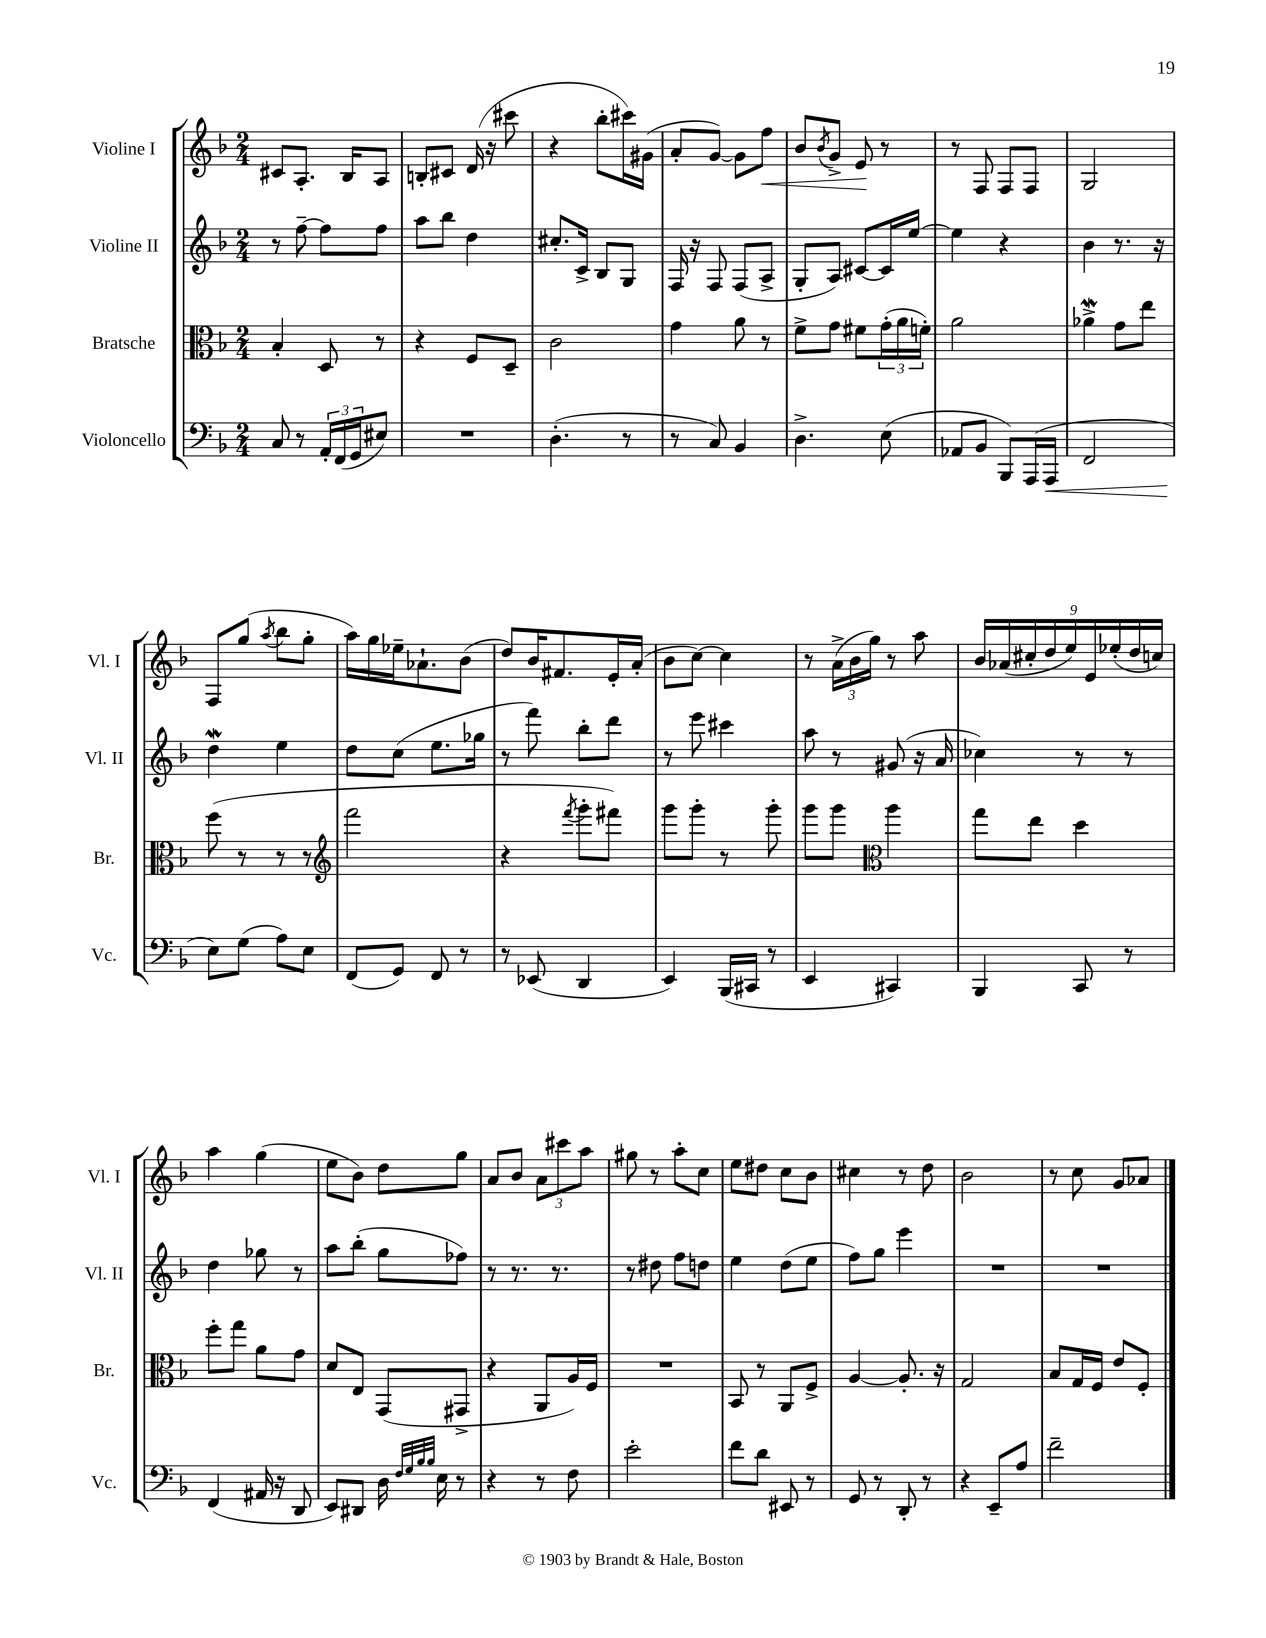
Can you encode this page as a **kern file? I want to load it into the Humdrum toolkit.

**kern	**dynam	**kern	**kern	**kern	**dynam
*part4	*part4	*part3	*part2	*part1	*part1
*staff4	*staff4	*staff3	*staff2	*staff1	*staff1
*I"Violoncello	*	*I"Bratsche	*I"Violine II	*I"Violine I	*
*I'Vc.	*	*I'Br.	*I'Vl. II	*I'Vl. I	*
*clefF4	*	*clefC3	*clefG2	*clefG2	*
*k[b-]	*	*k[b-]	*k[b-]	*k[b-]	*
*M2/4	*	*M2/4	*M2/4	*M2/4	*
=1	=1	=1	=1	=1	=1
8C/	.	4B-'/	8r	8c#X/L	.
8r	.	.	[8ff~\	8.A'/J	.
24AA'/LL	.	8D/	8ff\L]	.	.
(24FF/	.	.	.	.	.
.	.	.	.	16B-/KL	.
24GG/J	.	.	.	.	.
8E#X/J)	.	8r	8ff\J	8A/J	.
=2	=2	=2	=2	=2	=2
2r	.	4r	8aa\L	8Bn'/L	.
.	.	.	8bb-\J	8c#X/J	.
.	.	8F/L	4dd\	(16d/	.
.	.	.	.	16r	.
.	.	8D~/J	.	8ccc#X\	.
=3	=3	=3	=3	=3	=3
(4.D'\	.	2c\	8.cc#X'/L	4r	.
.	.	.	16c^/Jk	.	.
.	.	.	8B-/L	8bb-'\L	.
8r	.	.	8G/J	16ccc#X\L)	.
.	.	.	.	(16g#X\JJ	.
=4	=4	=4	=4	=4	=4
8r	.	4g\	16F/	8a'/L	.
.	.	.	16r	.	.
8C/)	.	.	8F/	[8g/J)	.
4BB-/	.	8a\	(8F/L	8g\L]	.
!	!	!	!	!	!LO:HP:b
.	.	8r	8A^/J	8ff\J	<
=5	=5	=5	=5	=5	=5
4.D^\	.	8f^\L	8G'/L	8b-/L	.
.	.	.	.	8qb-/	.
.	.	8g\J	8A/J)	8g^/J	.
.	.	8f#X\L	[8c#X/L	8e/	.
(8E\	.	(24g'\L	16c#/L]	8r	[
.	.	24a\	.	.	.
.	.	.	[16ee/JJ	.	.
.	.	24fn'\JJ)	.	.	.
=6	=6	=6	=6	=6	=6
8AA-X/L	.	2a\	4ee\]	8r	.
8BB-/J	.	.	.	8F/	.
8BBB-/L)	.	.	4r	8F/L	.
(16AAA/L	.	.	.	8F/J	.
!	!LO:HP:b	!	!	!	!
16AAA/JJ	<	.	.	.	.
=7	=7	=7	=7	=7	=7
2FF/	.	4a-Xw^\	4b-\	2G/	.
.	.	8g\L	8.r	.	.
.	.	8ee\J	.	.	.
.	.	.	16r	.	.
!!LO:LB:g=z
=8	=8	=8	=8	=8	=8
8E\L)	.	(8ff\	4ddW\	8F/L	.
(8G\J	[	8r	.	(8gg/J	.
.	.	.	.	8qaa/	.
8A\L)	.	8r	4ee\	8bb-\L	.
8E\J	.	8r	.	8gg'\J	.
=9	=9	=9	=9	=9	=9
*	*	*clefG2	*	*	*
(8FF/L	.	2fff\	8dd\L	16aa\LL)	.
.	.	.	.	16gg\	.
8GG/J)	.	.	(8cc\J	16ee-X~\J	.
.	.	.	.	8.a-X`\	.
8FF/	.	.	8.ee\L	.	.
8r	.	.	.	(8b-\J	.
.	.	.	16gg-X\Jk	.	.
=10	=10	=10	=10	=10	=10
8r	.	4r	8r	8dd/L)	.
(8EE-X/	.	.	8fff\)	16b-/K	.
.	.	.	.	8.f#X/	.
.	.	8qfff/	.	.	.
4DD/	.	8ggg'\L	8bb-'\L	.	.
.	.	8fff#X\J)	8ddd\J	16e'/L	.
.	.	.	.	(16a'/JJ	.
=11	=11	=11	=11	=11	=11
4EE/)	.	8ggg\L	8r	8b-\L	.
.	.	8ggg'\J	8eee\	[8cc\J)	.
(16BBB-/LL	.	8r	4ccc#X\	4cc\]	.
16CC#X/JJ	.	.	.	.	.
8r	.	8ggg'\	.	.	.
=12	=12	=12	=12	=12	=12
4EE/	.	8ggg\L	8aa\	8r	.
.	.	8ggg\J	8r	(24a^\LL	.
.	.	.	.	24b-\	.
.	.	.	.	24gg\JJ)	.
*	*	*clefC3	*	*	*
4CC#X/)	.	4aa\	(8g#X/	8r	.
.	.	.	16r	8aa\	.
.	.	.	16a/	.	.
=13	=13	=13	=13	=13	=13
4BBB-/	.	8gg\L	4cc-X\)	18b-/LL	.
.	.	.	.	(18a-X/	.
.	.	.	.	18cc#X'/	.
.	.	8ee\J	.	.	.
.	.	.	.	18dd/	.
.	.	.	.	18ee/)	.
8CC/	.	4dd\	8r	.	.
.	.	.	.	18e/	.
.	.	.	.	(18ee-X'/	.
8r	.	.	8r	.	.
.	.	.	.	18dd/	.
.	.	.	.	18ccn/JJ)	.
!!LO:LB:g=z
=14	=14	=14	=14	=14	=14
(4FF/	.	8ff'\L	4dd\	4aa\	.
.	.	8gg\J	.	.	.
16AA#X/	.	8a\L	8gg-X\	(4gg\	.
16r	.	.	.	.	.
8DD/	.	8g\J	8r	.	.
=15	=15	=15	=15	=15	=15
8EE/L)	.	8d/L	8aa\L	8ee\L	.
8DD#X/J	.	8E/J	(8bb-'\J	8b-\J)	.
16D\	.	(8GG/L	8gg\L	8dd\L	.
32qqF/LLL	.	.	.	.	.
32qqG/	.	.	.	.	.
32qqB-/	.	.	.	.	.
32qqB-/JJJ	.	.	.	.	.
16E\	.	.	.	.	.
8r	.	8GG#X^/J	8ff-X\J)	8gg\J	.
=16	=16	=16	=16	=16	=16
4r	.	4r	8r	8a/L	.
.	.	.	8.r	8b-/J	.
8r	.	8AA/L	.	12a\L	.
.	.	.	8.r	.	.
.	.	.	.	12ccc#X\	.
8F\	.	16A/L)	.	.	.
.	.	.	.	12aa\J	.
.	.	16F/JJ	.	.	.
=17	=17	=17	=17	=17	=17
2e'\	.	2r	8r	8gg#X\	.
.	.	.	8dd#X\	8r	.
.	.	.	8ff\L	8aa'\L	.
.	.	.	8ddn\J	8cc\J	.
=18	=18	=18	=18	=18	=18
8f\L	.	8BB-/	4ee\	8ee\L	.
8d\J	.	8r	.	8dd#X\J	.
8EE#X/	.	8AA/L	(8dd\L	8cc\L	.
8r	.	8F^/J	8ee\J	8b-\J	.
=19	=19	=19	=19	=19	=19
8GG/	.	[4A/	8ff\L)	4cc#X\	.
8r	.	.	8gg\J	.	.
8DD'/	.	8.A'/]	4eee\	8r	.
8r	.	.	.	8dd\	.
.	.	16r	.	.	.
=20	=20	=20	=20	=20	=20
4r	.	2G/	2r	2b-\	.
8EE~/L	.	.	.	.	.
8A/J	.	.	.	.	.
=21	=21	=21	=21	=21	=21
2f~\	.	8B-/L	2r	8r	.
.	.	16G/L	.	8cc\	.
.	.	16F/JJ	.	.	.
.	.	8e/L	.	8g/L	.
.	.	8F'/J	.	8a-X/J	.
==	==	==	==	==	==
*-	*-	*-	*-	*-	*-
